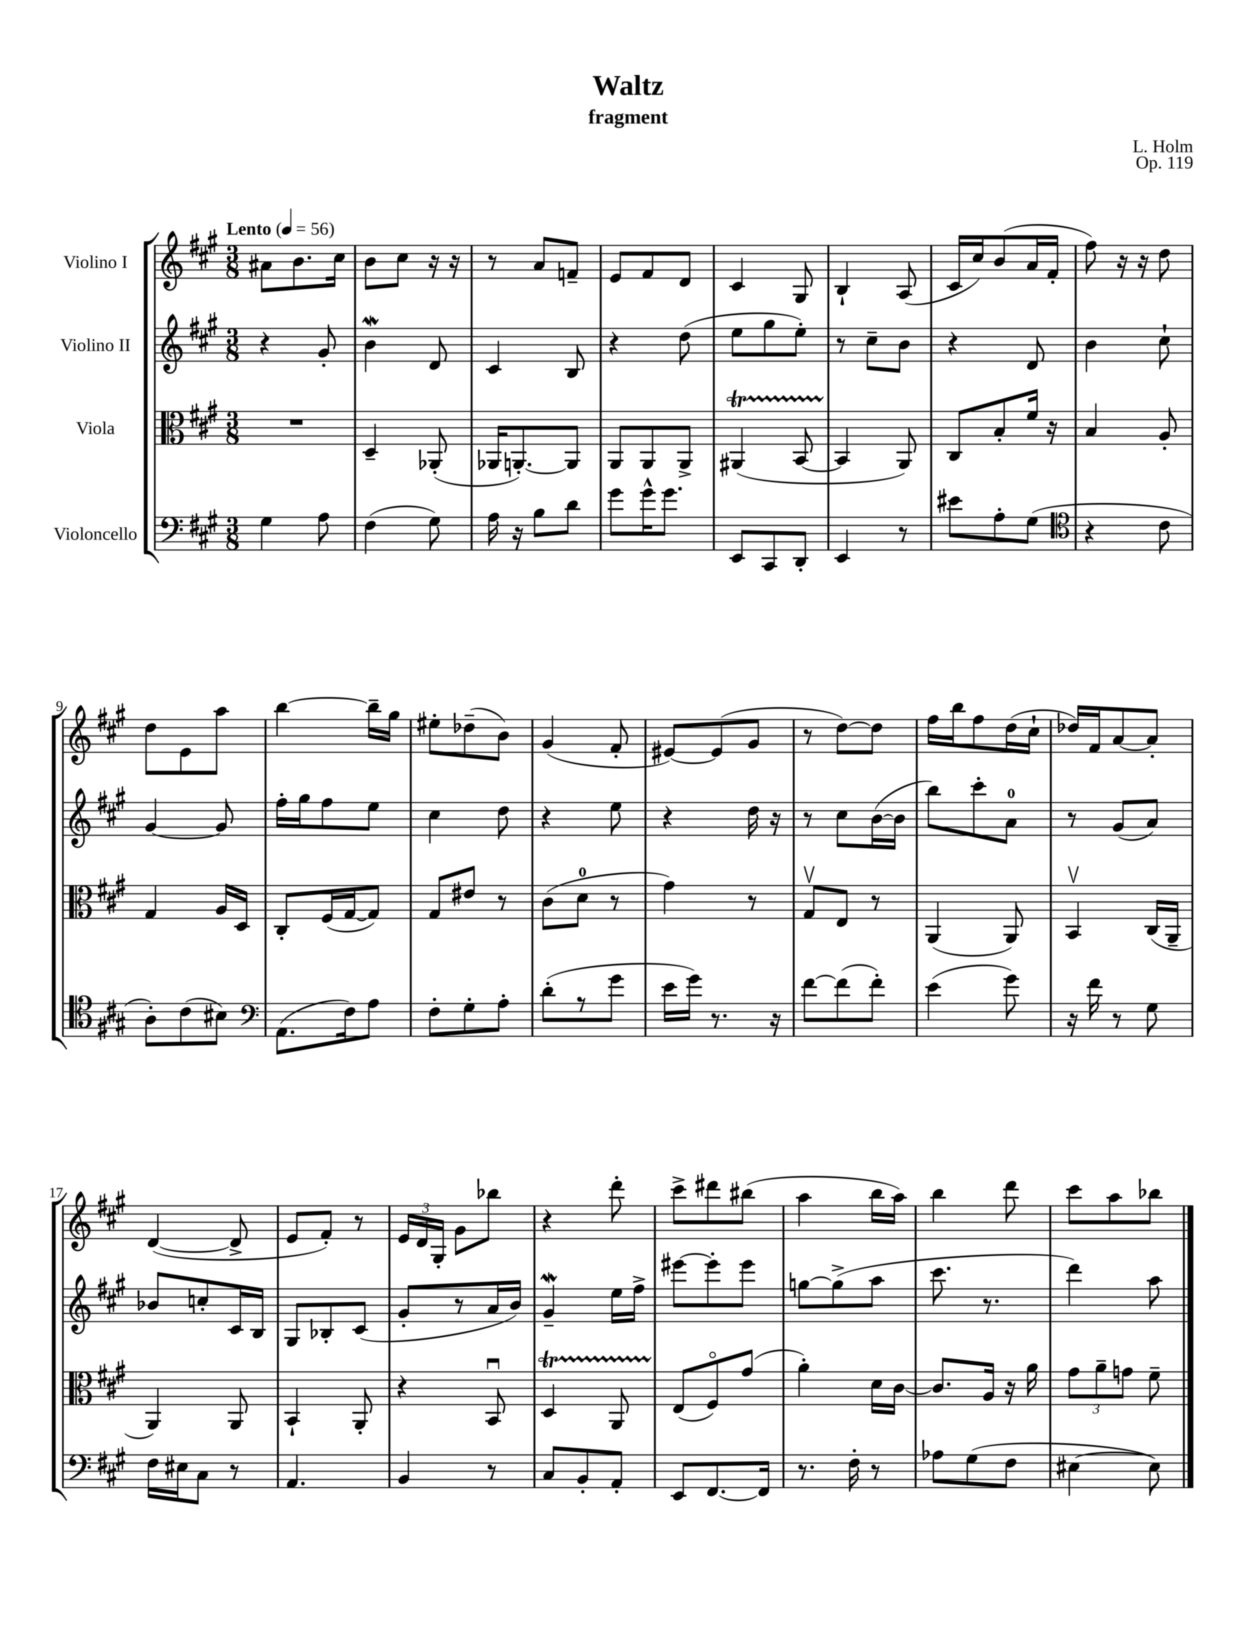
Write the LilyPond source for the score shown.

\header { title = "Waltz" composer = "L. Holm" subtitle = "fragment" opus = "Op. 119" }
<<
\new StaffGroup <<
\new Staff = "s0" \with { instrumentName = "Violino I" } {
    \clef treble \key a \major \numericTimeSignature \time 3/8 \tempo "Lento" 4 = 56
    \autoBeamOff ais'8[ b'8. cis''16] |
    b'8[ cis''8] r16 r16 |
    r8 a'8[ f'8]-- |
    e'8[ fis'8 d'8] |
    cis'4 gis8 |
    b4-! a8( |
    cis'16[ cis''16) b'8( a'16 fis'16]-. |
    fis''8) r16 r16 d''8 |
    d''8[ e'8 a''8] |
    b''4~ b''16[-- gis''16] |
    eis''8[-. des''8--( b'8]) |
    gis'4( fis'8-. |
    eis'8[~) eis'8( gis'8] |
    r8 d''8[~) d''8] |
    fis''16[ b''16 fis''8 d''16( cis''16]-! |
    des''16[) fis'16 a'8~ a'8]-. |
    d'4~( d'8-> |
    e'8[ fis'8]-.) r8 |
    \tuplet 3/2 { e'16[ d'16 gis16]-. } gis'8[ bes''8] |
    r4 d'''8-. |
    cis'''8[-> dis'''8 bis''8]( |
    a''4 b''16[ a''16]) |
    b''4 d'''8 |
    cis'''8[ a''8 bes''8] \bar "|." |
}
\new Staff = "s1" \with { instrumentName = "Violino II" } {
    \clef treble \key a \major \numericTimeSignature \time 3/8
    \autoBeamOff r4 gis'8-. |
    b'4\mordent d'8 |
    cis'4 b8 |
    r4 d''8( |
    e''8[ gis''8 e''8]-.) |
    r8 cis''8[-- b'8] |
    r4 d'8 |
    b'4 cis''8-! |
    gis'4~ gis'8 |
    fis''16[-. gis''16 fis''8 e''8] |
    cis''4 d''8 |
    r4 e''8 |
    r4 d''16 r16 |
    r8 cis''8[ b'16~( b'16] |
    b''8[) cis'''8-. a'8]-0 |
    r8 gis'8[( a'8]) |
    bes'8[ c''8-. cis'16 b16] |
    gis8[ bes8-. cis'8]( |
    gis'8[-. r8 a'16 b'16]) |
    gis'4--\mordent e''16[ fis''16]-> |
    eis'''8[~ eis'''8-. eis'''8] |
    g''8[~ g''8->( a''8] |
    cis'''8. r8. |
    d'''4) a''8 \bar "|." |
}
\new Staff = "s2" \with { instrumentName = "Viola" } {
    \clef alto \key a \major \numericTimeSignature \time 3/8
    \autoBeamOff R4. |
    d4-- aes,8-.( |
    aes,16[ a,8.~-.) a,8] |
    a,8[ a,8 a,8]-> |
    ais,4\startTrillSpan( b,8~ |
    b,4\stopTrillSpan a,8) |
    cis8[ b8-. fis'16] r16 |
    b4 a8-. |
    gis4 a16[ d16] |
    cis8[-. fis16( gis16~ gis8]) |
    gis8[ eis'8] r8 |
    cis'8[( d'8]-0 r8 |
    gis'4) r8 |
    gis8[\upbow e8] r8 |
    a,4( a,8) |
    b,4\upbow cis16[( a,16]-- |
    a,4) a,8 |
    b,4-! a,8-. |
    r4 b,8\downbow |
    d4\startTrillSpan a,8 |
    e8[\stopTrillSpan( fis8\flageolet) gis'8]( |
    a'4-.) d'16[ cis'16]~ |
    cis'8.[ a16] r16 a'16 |
    \tuplet 3/2 { gis'8[ a'8-- g'8] } fis'8-- \bar "|." |
}
\new Staff = "s3" \with { instrumentName = "Violoncello" } {
    \clef bass \key a \major \numericTimeSignature \time 3/8
    \autoBeamOff gis4 a8 |
    fis4( gis8) |
    a16 r16 b8[ d'8] |
    gis'8[ gis'16-^ gis'8.] |
    e,8[ cis,8 d,8]-. |
    e,4 r8 |
    eis'8[ a8-. gis8]( |
    \clef tenor r4 cis'8 |
    a8[-.) cis'8( bis8]) |
    \clef bass a,8.[( fis16) a8] |
    fis8[-. gis8-. a8]-. |
    d'8[-.( r8 gis'8] |
    e'16[ gis'16]) r8. r16 |
    fis'8[~ fis'8( fis'8]-.) |
    e'4( gis'8) |
    r16 fis'16 r8 gis8 |
    fis16[ eis16 cis8] r8 |
    a,4. |
    b,4 r8 |
    cis8[ b,8-. a,8]-. |
    e,8[ fis,8.~ fis,16] |
    r8. fis16-. r8 |
    aes8[ gis8( fis8] |
    eis4~ eis8) \bar "|." |
}
>>
>>
